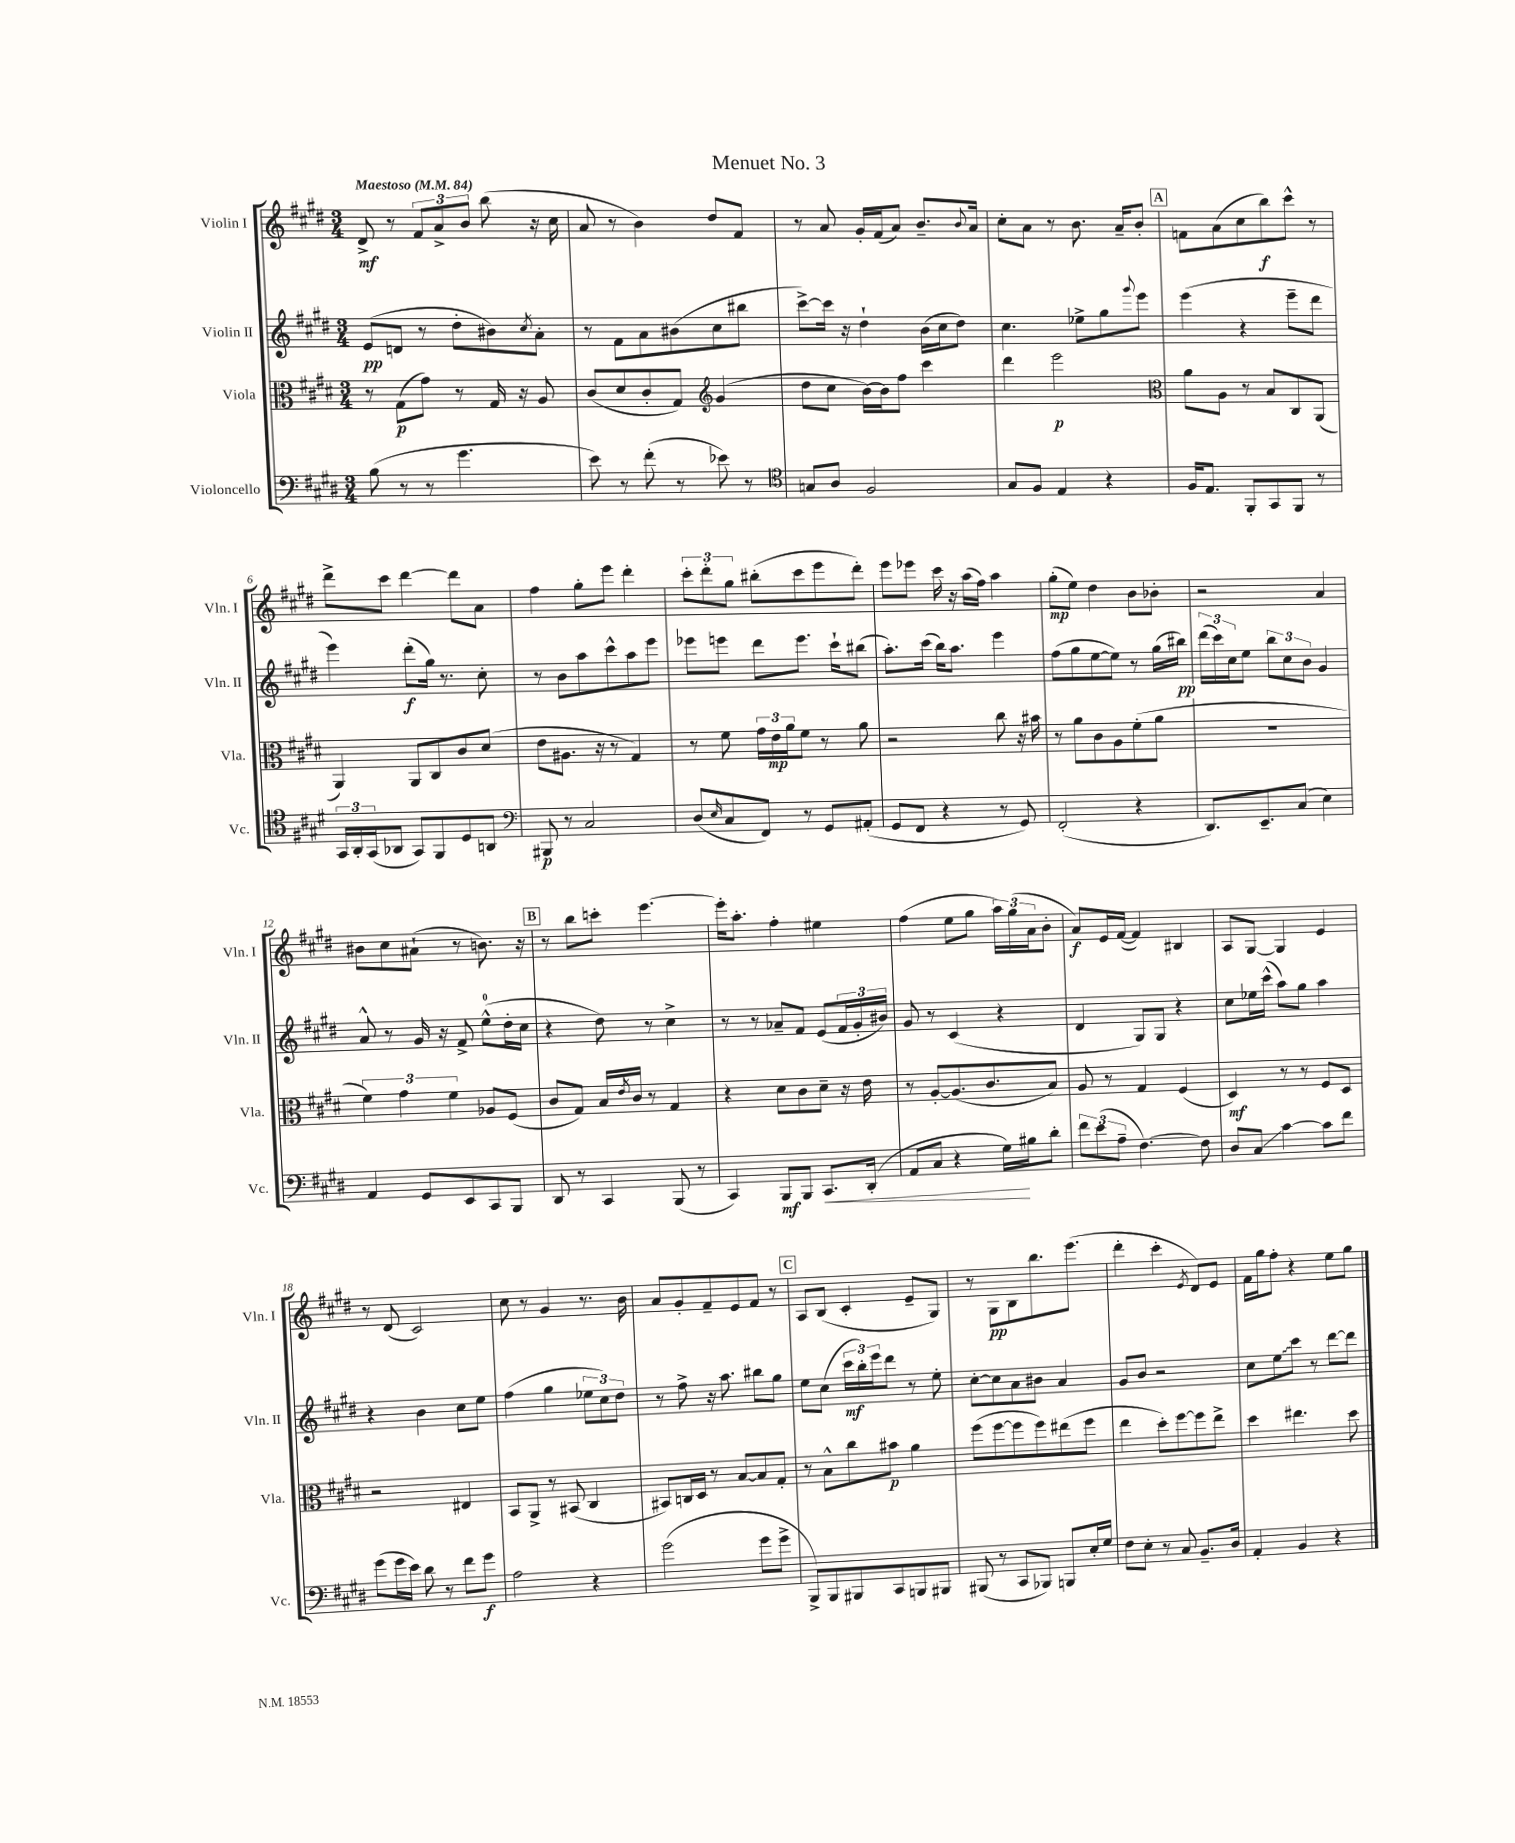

**kern	**kern	**kern	**kern
*staff4	*staff3	*staff2	*staff1
*clefF4	*clefC3	*clefG2	*clefG2
*k[f#c#g#d#]	*k[f#c#g#d#]	*k[f#c#g#d#]	*k[f#c#g#d#]
*M3/4	*M3/4	*M3/4	*M3/4
*MM84	*MM84	*MM84	*MM84
(8B\	8r	(8e/L	8d#^/
8r	(8G#\L	8d/J	8r
8r	8g#\J)	8r	12f#/L
.	.	.	12a^/
4.g#\	8r	8dd#'\L	.
.	.	.	12b/J
.	16G#/	8b#\)	(8bb\
.	16r	.	.
.	.	8qcc#/	.
.	8A/	8a'\J	16r
.	.	.	16cc#\
=	=	=	=
8e\)	(8c#/L	8r	8a/
8r	8d#/	8f#\L	8r
(8f#'\	8c#'/	8a\	4b\)
8r	8G#/J)	(8b#\	.
*	*clefG2	*	*
8e-\)	(4g#/	8cc#\	8dd#/L
8r	.	8bb#\J	8f#/J
=	=	=	=
*clefC4	*	*	*
8G/L	8dd#\L	[8ccc#^\L)	8r
8A/J	8cc#\J	16ccc#\]Jk	8a/
.	.	16r	.
2F#/	[16b\LL)	4dd#`\	16g#'/LL
.	16b\]J	.	(16f#/J
.	8ff#\J	.	8a/J)
.	4ccc#\	(16b\LL	8.b~/L
.	.	16cc#\J	.
.	.	8dd#\J)	.
.	.	.	8qqb/
.	.	.	16a/Jk
=	=	=	=
8G#/L	4ddd#\	4.cc#\	8cc#'\L
8F#/J	.	.	8a\J
4E/	2eee\	.	8r
.	.	8ee-^\L	8.b\
4r	.	8gg#\	.
.	.	.	16a~/LK
.	.	8qqggg#/	.
.	.	8eee\J	8b'/J
=	=	=	=
*	*clefC3	*	*
16F#/LK	8a\L	(4eee\	8f\L
8.E/J	.	.	.
.	8A\J	.	(8a\
8FF#'/L	8r	4r	8cc#\
8GG#/	8B/L	.	8bb\)
8FF#/J	8C#/	8eee~\L	8ccc#^^\J
8r	(8AA/J	8ddd#\J	8r
=	=	=	=
24GG#/LL	4AA/)	4eee\)	8ddd#^\L
24AA'/	.	.	.
(24GG#/J	.	.	.
8AA-/J	.	.	8ccc#\J
8GG#/L)	8AA/L	(8ddd#'\L	[4ddd#\
8FF#/	8C#/	16gg#\Jk)	.
.	.	8.r	.
8D#/	8c#/	.	8ddd#\]L
8AA/J	(8d#/J	8cc#'\	8a\J
=	=	=	=
*clefF4	*	*	*
8BBB#/	8e\L	8r	4ff#\
8r	8.A#\J	8b\L	.
2C#/	.	8aa\	8gg#'\L
.	16r	.	.
.	8r	8ccc#^^\	8eee\J
.	4G#/)	8aa\	4ddd#'\
.	.	8eee\J	.
=	=	=	=
(8D#/L	8r	8eee-\L	12ccc#'\L
.	.	.	12ddd#'\
16qqE/	.	.	.
8C#/	8f#\	8eee\J	.
.	.	.	12gg#\J
8FF#/J)	24g#\LL	8ddd#\L	(8bb#'\L
.	24e\	.	.
.	24a\J	.	.
8r	8f#\J	8.eee\J	8ccc#\
8GG#/L	8r	.	8eee\
.	.	16ccc#`\LK	.
(8AA#'/J	8a\	(8bb#\J	8ddd#'\J)
=	=	=	=
8GG#/L	2r	8.aa'\L)	8eee\L
8FF#/J	.	.	8eee-\J
.	.	(16ccc#\Jk	.
4r	.	16bb\LK)	16ccc#\
.	.	8.aa\J	16r
.	.	.	(16aa\LL
.	.	.	16ff#\JJ)
8r	8cc#\	4eee\	4aa\
8GG#/)	16r	.	.
.	16b#\	.	.
=	=	=	=
(2FF#'/	8r	(8ff#\L	(8gg#'\L
.	8a\L	8gg#\	8ee\J)
.	8c#\	[8ee\	4dd#\
.	8A\	8ee\]J)	.
4r	(8f#'\	8r	8b\L
.	8a\J	(16gg#\LL	8b-'\J
.	.	16bb#\JJ)	.
=	=	=	=
8.DD#/L)	2.r	(24ddd#\LL	2r
.	.	24ccc#\)	.
.	.	24cc#\J	.
.	.	8ee\J	.
8.EE~/	.	.	.
.	.	12bb\L	.
.	.	12cc#\	.
(8C#/J	.	.	.
.	.	12b\J	.
4E\)	.	4g#/	4a/
=	=	=	=
4AA/	6f#\)	8a^^/	8b#\L
.	.	8r	8cc#\
.	6g#\	.	.
8GG#/L	.	16g#/	(8a#`\J
.	.	16r	.
.	6f#\	.	.
8EE/	.	8f#^/	8r
8CC#/	8A-/L	(8ee^^\L	8.b\)
8BBB/J	(8F#/J	16dd#'\L	.
.	.	16cc#\JJ	16r
=	=	=	=
8DD#/	8c#/L	4r	8r
8r	8G#/J)	.	8bb\L
4CC#/	16B/LL	8dd#\)	8ccc'\J
.	8qe/	.	.
.	16c#/JJ	.	.
.	8r	8r	[4.eee\
(8BBB/	4G#/	4cc#^\	.
8r	.	.	.
=	=	=	=
4CC#/)	4r	8r	16eee'\]LK
.	.	.	8.aa'\J
.	.	8r	.
8BBB/L	8d#\L	8a-~/L	4ff#'\
8BBB/J	8c#\	8f#/J	.
8.CC#/L	8d#~\J	(8e/L	4ee#\
.	16r	24f#/L	.
.	.	24g#'/	.
(16DD#'/Jk	16e\	.	.
.	.	24b#/JJ)	.
=	=	=	=
8AA/L	8r	8g#/	(4ff#\
8C#/J	[8A'/L	8r	.
4r	(8.A/]	(4c#/	8ee\L
.	.	.	8gg#\J
.	8.c#/	.	.
16G#\LL)	.	4r	24aa\LL)
.	.	.	(24gg#\
16B#\J	.	.	.
.	.	.	24a\J
8d#'\J	8B/J)	.	8b'\J
=	=	=	=
12f#\L	8A/	4d#/	8a/L)
(12e\	.	.	.
.	8r	.	16e/L
12A~\J	.	.	.
.	.	.	([16f#/JJ
[4.F#\)	4G#/	8G#/L)	4f#/])
.	.	8G#/J	.
.	(4F#/	4r	4B#/
8F#\]	.	.	.
=	=	=	=
8D#/L	4D#/)	8cc#\L	8A/L
8C#/J	.	16ee-\L	[8G#/J
.	.	(16ccc#^^\JJ	.
[4c#\	8r	8aa\L)	4G#/]
.	8r	8gg#\J	.
8c#\]L	8F#/L	4aa\	4e/
8f#\J	8D#/J	.	.
=	=	=	=
(8g#\L	2r	4r	8r
16g#\L	.	.	(8d#/
16e\JJ)	.	.	.
8d#\	.	4b\	2c#/)
8r	.	.	.
8f#\L	4E#/	8cc#\L	.
8g#\J	.	8ee\J	.
=	=	=	=
2A\	8BB/L	(4ff#\	8cc#\
.	8AA^/J	.	8r
.	8r	4gg#\	4g#/
.	(8BB#/	.	.
4r	4C#/	12ee-\L	8.r
.	.	12cc#\)	.
.	.	12dd#\J	.
.	.	.	16b\
=	=	=	=
(2g#\	8BB#/L)	8r	8a/L
.	16C/L	8ff#^\	8g#'/
.	16D#/JJ	.	.
.	8r	16r	8f#~/
.	.	8.aa\	.
.	[8B/L	.	8e/
8g#\L	8B/]	8bb#\L	8f#/J
8g#^\J	8G#'/J	8gg#\J	8r
=	=	=	=
8BBB^/L)	8r	8ee\L	8A/L
8BBB/	8B^^\L	(8cc#\J	(8B/J
8BBB#/	8cc#\	24ccc#\LL	4c#'/
.	.	24bb'\)	.
.	.	24eee\J	.
8CC#/	8b#\J	8ddd#\J	.
8BBB/	4a\	8r	8e~/L
8BBB#/J	.	8ee'\	8G#/J)
=	=	=	=
(8BBB#/	(8ff#\L	[8cc#'\L	8r
8r	[8ff#\	8cc#\]	8G#\L
8CC#/L	8ff#\]	8a\	8B\
8BBB-/J)	8ff#\)	8b#\J	8.bb\
8BBB/L	(8ee#\	4a/	.
.	.	.	(8.eee\J
16E'/L	8ff#\J	.	.
16G#/JJ	.	.	.
=	=	=	=
8F#\L	4ee\	8g#/L	4ddd#'\
8E'\J	.	8b/J	.
8r	8dd#'\L)	2r	4ccc#'\
8C#/	[8ff#\	.	.
.	.	.	8qe/
8.BB~/L	8ff#\]	.	8d#/L)
.	8ee^\J	.	8e/J
16D#/Jk	.	.	.
=	=	=	=
4AA'/	4dd#\	8cc#\L	16f#\LL
.	.	.	16gg#\J
.	.	8ee\	8ff#'\J
4BB/	4.ee#\	8ccc#\J	4r
.	.	8r	.
4r	.	[8ddd#\L	8ee\L
.	8dd#\	8ddd#\]J	8gg#\J
==	==	==	==
*-	*-	*-	*-
